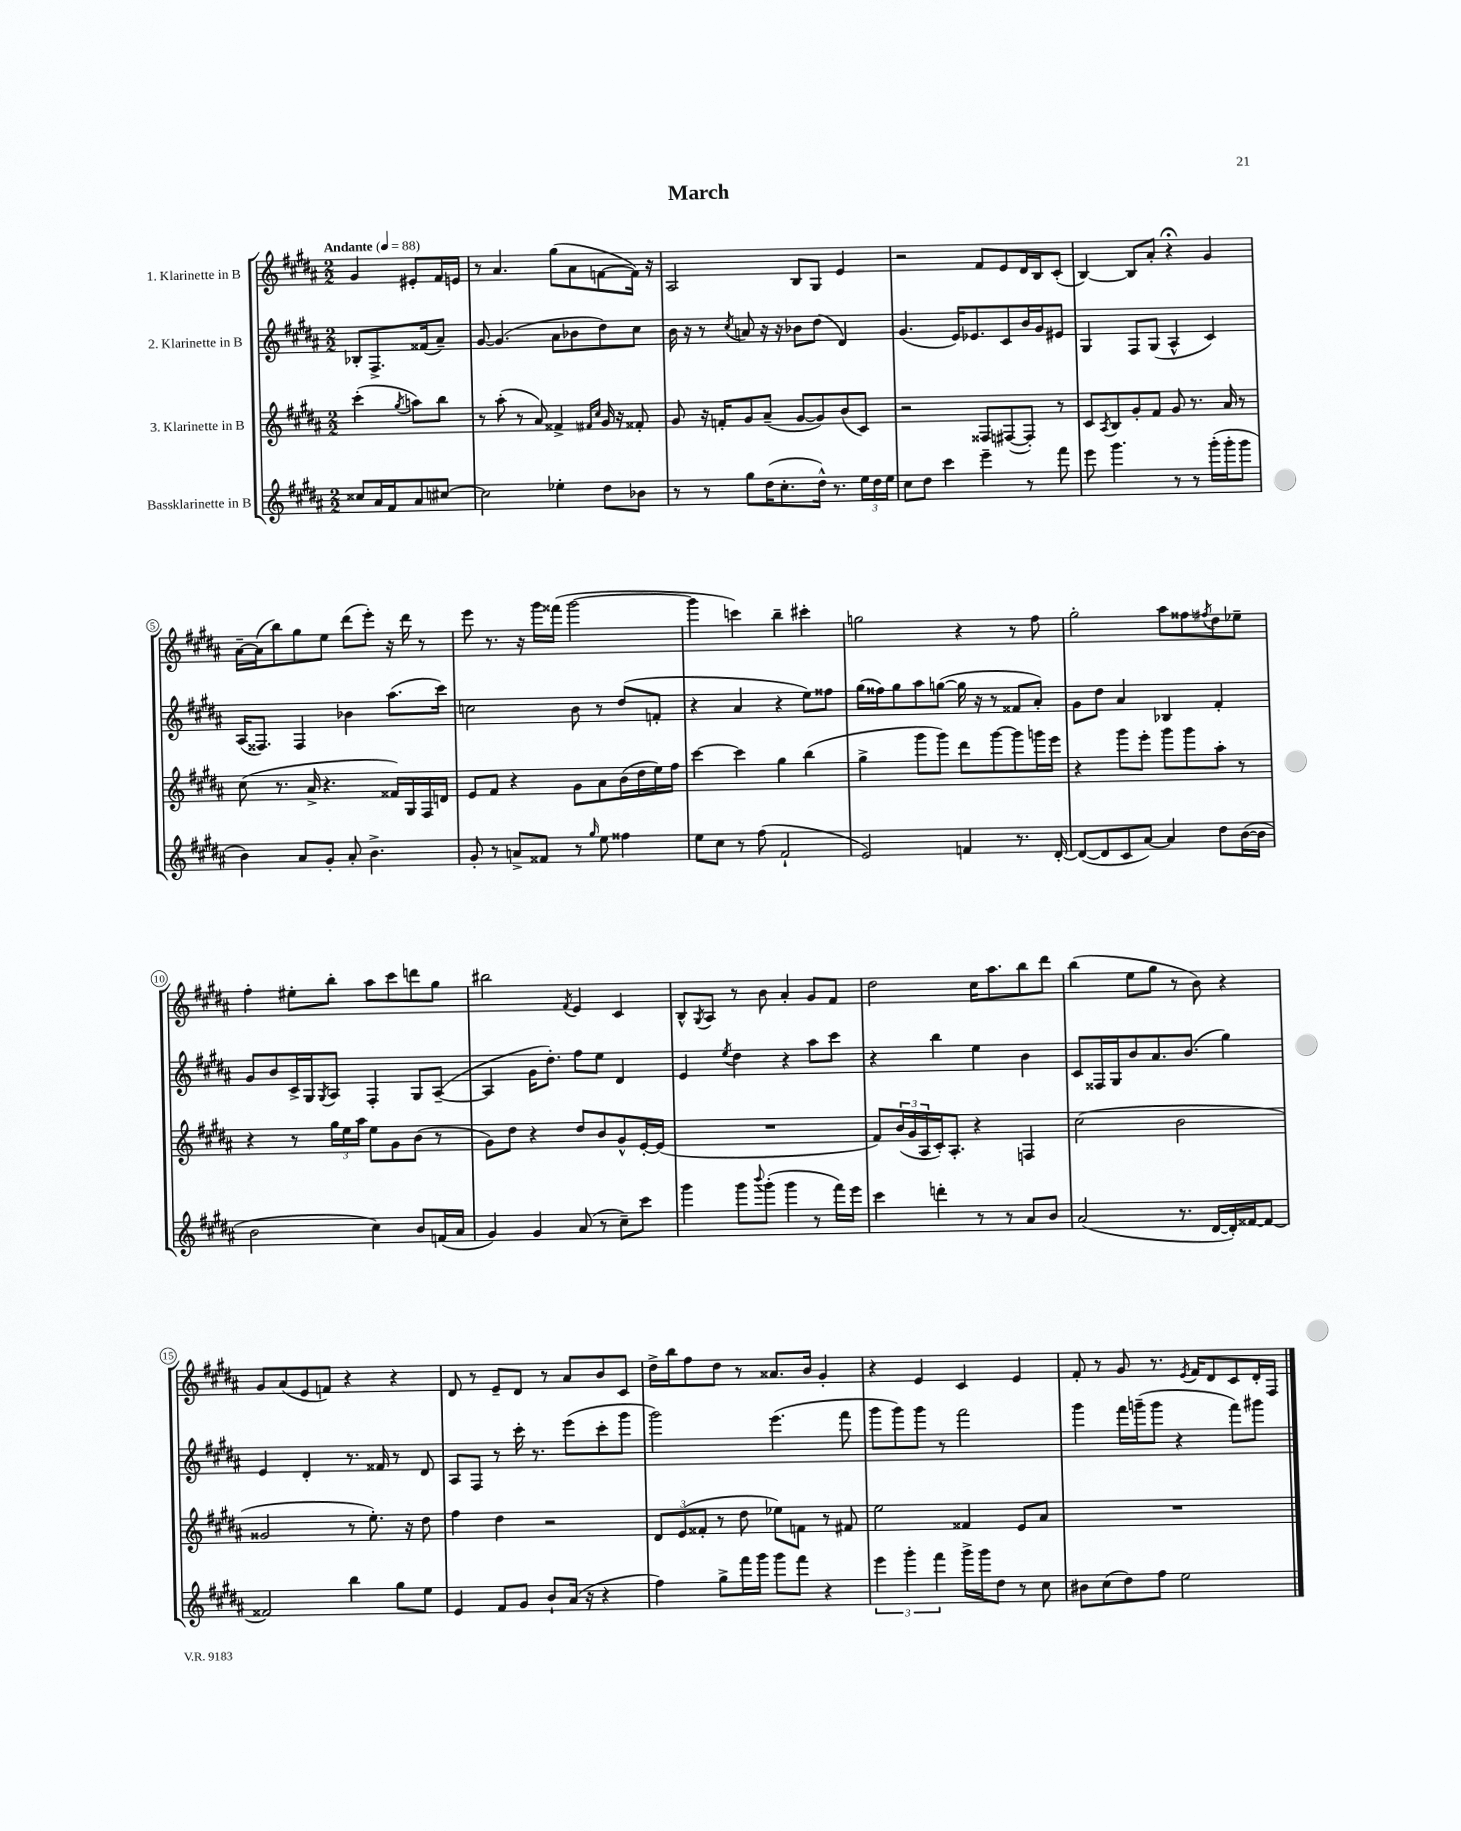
\header { title = "March" }
<<
\new StaffGroup <<
\new Staff = "s0" \with { instrumentName = "1. Klarinette in B" } {
    \clef treble \key b \major \numericTimeSignature \time 2/2 \partial 2 \tempo "Andante" 4 = 88
    gis'4 eis'8-. fis'16 e'16 |
    r8 ais'4. gis''8( ais'8 f'8~ f'16) r16 |
    ais2 b8 gis8 e'4 |
    r2 fis'8 e'8 dis'16 b16 cis'8-.( |
    b4~) b8 ais'8-. r4\fermata gis'4 |
    ais'16~-- ais'16( b''8) gis''8 e''8 dis'''8( e'''8-.) r16 dis'''16 r8 |
    e'''8 r8. r16 gis'''16 fisis'''16( gis'''2~ |
    gis'''4 c'''4) b''4-- cis'''4-. |
    g''2 r4 r8 fis''8 |
    gis''2-. ais''8 fisis''8 \acciaccatura { fis''8 } dis''8 ees''8-- |
    fis''4-. eis''8-. b''8-. ais''8 cis'''8 d'''8 gis''8 |
    bis''2 \acciaccatura { fis'8 } e'4 cis'4 |
    b8-^ \acciaccatura { gis8 } ais8 r8 b'8 ais'4-. gis'8 fis'8 |
    dis''2 cis''16 ais''8. b''8 dis'''8 |
    b''4( e''8 gis''8 r8 b'8) r4 |
    gis'8 ais'8( e'8 f'8) r4 r4 |
    dis'8 r8 e'8-- dis'8 r8 ais'8 b'8 cis'8 |
    dis''16-> b''16 fis''8 dis''8 r8 aisis'8. b'16 gis'4-. |
    r4 e'4 cis'4 e'4 |
    fis'8-. r8 gis'8 r8. \acciaccatura { e'8 } fis'16 dis'8 cis'8 dis'16-. fis16 \bar "|." |
}
\new Staff = "s1" \with { instrumentName = "2. Klarinette in B" } {
    \clef treble \key b \major \numericTimeSignature \time 2/2 \partial 2
    bes8-. fis8.-> fisis'16( ais'8--) |
    gis'8~ gis'4.( ais'8 bes'8 dis''8) cis''8 |
    b'16 r16 r8 \acciaccatura { cis''8 } a'8 r16 r16 bes'8 dis''8( dis'4) |
    gis'4.( e'16) ees'8. cis'8 b'16 gis'16 eis'8 |
    gis4 fis8 gis8( ais4-^ cis'4) |
    ais16( fisis8.) fisis4 bes'4 ais''8.( cis'''16) |
    c''2 b'8 r8 dis''8( f'8-. |
    r4 ais'4 r4 e''8) fisis''8 |
    gis''16( fisis''16) gis''8 ais''8 g''8~( g''16 r16 r8 fisis'8 ais'8-.) |
    gis'8 dis''8 ais'4 bes4 fis'4-. |
    gis'8 b'8 cis'16-> gis16 \acciaccatura { gis8 } ais8 fis4-. gis8 ais8~--( |
    ais4 gis'16 dis''8.-.) fis''8 e''8 dis'4 |
    e'4 \acciaccatura { e''8 } dis''4 r4 ais''8 cis'''8 |
    r4 b''4 e''4 b'4 |
    cis'8 fisis16 gis16 b'8 ais'8. b'8.( gis''4) |
    e'4 dis'4-. r8. fisis'16 r8 dis'8 |
    ais8 fis8 r8 cis'''16-. r8. e'''8( cis'''8-. gis'''8 |
    gis'''2) e'''4.( fis'''8 |
    gis'''8 gis'''8) gis'''8 r8 fis'''2 |
    gis'''4 fis'''16 g'''16--( g'''8 r4 fis'''8) gis'''8 \bar "|." |
}
\new Staff = "s2" \with { instrumentName = "3. Klarinette in B" } {
    \clef treble \key b \major \numericTimeSignature \time 2/2 \partial 2
    cis'''4-.( \acciaccatura { gis''8 } a''8) b''8 |
    r8 ais''8-.( r8 ais'8) fisis'4-> \grace { fis'16 cis''16 } gis'16 r16 fisis'8-. |
    gis'8 r16 f'16-. gis'8 ais'8--( gis'8~ gis'8) b'8( cis'8) |
    r2 fisis8 fis8~( fis8-.) r8 |
    cis'8 \acciaccatura { ais8 } b8 gis'8-. fis'8 gis'8 r8. ais'16 r8 |
    cis''8( r8. ais'16-> r4. fisis'16) gis16 fis16 d'16 |
    e'8 fis'8 r4 gis'8 ais'8 b'16( dis''16 e''16) fis''16 |
    cis'''4~ cis'''4 gis''4 b''4( |
    gis''4-> gis'''8 gis'''8) dis'''8 gis'''8~ gis'''8 g'''16 e'''16 |
    r4 gis'''8 e'''8-. gis'''8 gis'''8 ais''8-. r8 |
    r4 r8 \tuplet 3/2 { gis''16 e''16 ais''16 } e''8 gis'8 b'8( r8 |
    gis'8) dis''8 r4 dis''8 b'8 gis'8-^ e'16~-. e'16( |
    R1 |
    fis'8) \tuplet 3/2 { b'16( gis'16 ais16 } cis'16-.) ais8.-. r4 f4 |
    cis''2( b'2 |
    gisis'2 r8 e''8.-.) r16 dis''8 |
    fis''4 dis''4 r2 |
    \tuplet 3/2 { dis'8 e'8( fisis'8-. } r8 dis''8 ees''8) f'8 r8 fis'8 |
    e''2 fisis'4 e'8 ais'8 |
    R1 \bar "|." |
}
\new Staff = "s3" \with { instrumentName = "Bassklarinette in B" } {
    \clef treble \key b \major \numericTimeSignature \time 2/2 \partial 2
    cisis''8 ais'16 fis'16 ais'8 cis''8~ |
    cis''2 ees''4-. dis''8 bes'8 |
    r8 r8 gis''8 dis''16( cis''8.-. dis''16-^) r8. \tuplet 3/2 { e''16 dis''16 e''16 } |
    cis''8 dis''8 cis'''4 e'''4-- r8 fis'''8 |
    e'''8 gis'''4. r8 r8 gis'''16-.( gis'''16-. gis'''8 |
    b'4) ais'8 gis'8-. ais'8-. b'4.-> |
    gis'8-. r8 a'8-> fisis'8 r8 \grace { gis''16 } e''8 fisis''4 |
    e''8 cis''8 r8 fis''8( fis'2-! |
    e'2) f'4 r8. dis'16~-. |
    dis'8~( dis'8 cis'8 ais'8~) ais'4 dis''8 b'16~( b'16 |
    b'2 cis''4) b'8 f'16( ais'16 |
    gis'4) gis'4 ais'8( r8 cis''8--) cis'''8 |
    gis'''4 gis'''8 \appoggiatura { b'''8 } gis'''8-.( gis'''4 r8 fis'''16) e'''16 |
    cis'''4 d'''4-. r8 r8 ais'8 b'8 |
    ais'2( r8. dis'16~ dis'16-.) fisis'16~ fisis'8~ |
    fisis'2 b''4 gis''8 e''8 |
    e'4 fis'8 gis'8 b'8-! ais'16( r16 r4 |
    fis''4) gis''8-> fis'''16 gis'''16 gis'''8 fis'''8 r4 |
    \tuplet 3/2 { e'''4 gis'''4-. fis'''4 } gis'''16-> gis'''16 dis''8 r8 cis''8 |
    bis'8 cis''8( dis''8) fis''8 e''2 \bar "|." |
}
>>
>>
\layout { \context { \Score \override BarNumber.stencil = #(make-stencil-circler 0.1 0.3 ly:text-interface::print) } }
